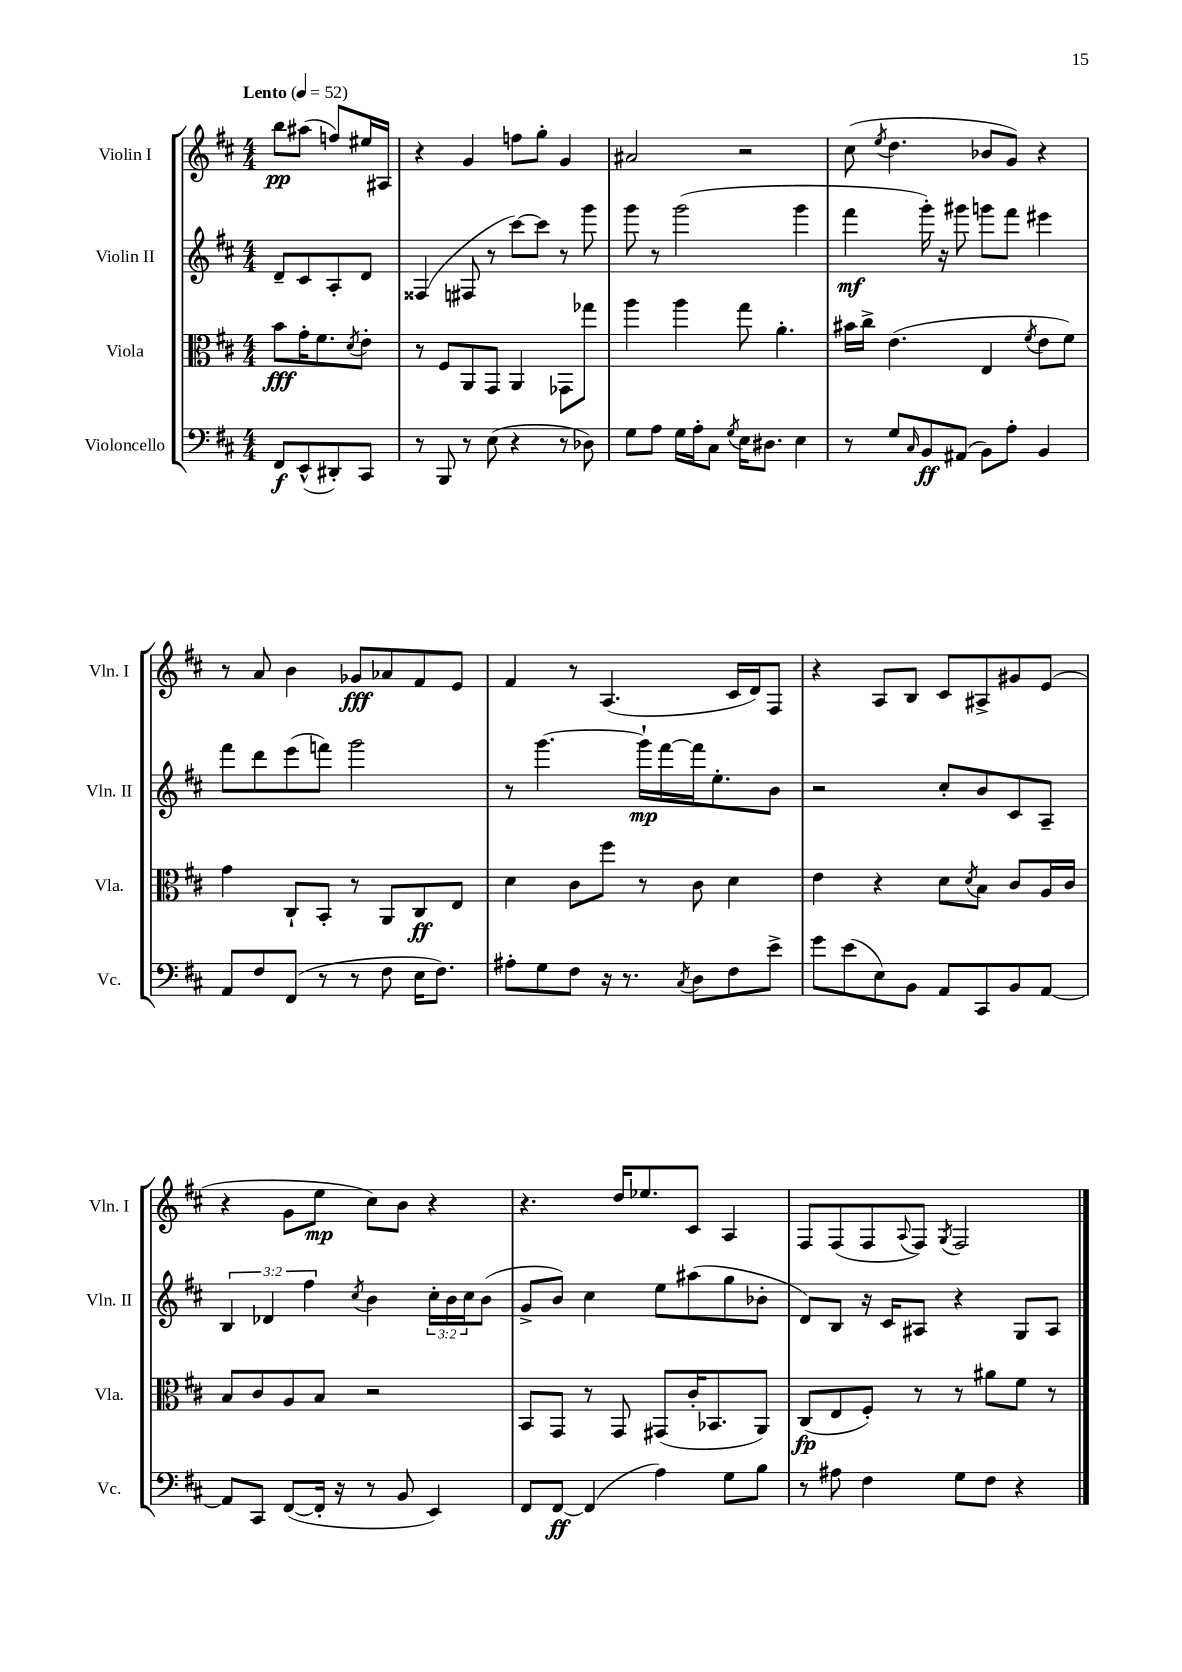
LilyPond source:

<<
\new StaffGroup <<
\new Staff = "s0" \with { instrumentName = "Violin I" shortInstrumentName = "Vln. I" } {
    \clef treble \key d \major \numericTimeSignature \time 4/4 \partial 2 \tempo "Lento" 4 = 52
    b''8\pp ais''8( f''8) eis''16 ais16 |
    r4 g'4 f''8 g''8-. g'4 |
    ais'2 r2 |
    cis''8( \acciaccatura { e''8 } d''4. bes'8 g'8) r4 |
    r8 a'8 b'4 ges'8\fff aes'8 fis'8 e'8 |
    fis'4 r8 a4.( cis'16 d'16) fis8 |
    r4 a8 b8 cis'8 ais8-> gis'8 e'8( |
    r4 g'8 e''8\mp cis''8) b'8 r4 |
    r4. d''16 ees''8. cis'8 a4 |
    fis8 fis8( fis8 \appoggiatura { a8 } fis8) \acciaccatura { g8 } fis2 \bar "|." |
}
\new Staff = "s1" \with { instrumentName = "Violin II" shortInstrumentName = "Vln. II" } {
    \clef treble \key d \major \numericTimeSignature \time 4/4 \override Staff.TupletNumber.text = #tuplet-number::calc-fraction-text \partial 2
    d'8-- cis'8 a8-. d'8 |
    fisis4( fis8 r8 cis'''8~) cis'''8 r8 g'''8 |
    g'''8 r8 g'''2( g'''4 |
    fis'''4\mf g'''16-.) r16 gis'''8 g'''8 fis'''8 eis'''4 |
    fis'''8 d'''8 e'''8( f'''8) g'''2 |
    r8 g'''4.~ g'''16-!\mp fis'''16~ fis'''16 e''8.-. b'8 |
    r2 cis''8-. b'8 cis'8 a8-- |
    \tuplet 3/2 { b4 des'4 fis''4 } \acciaccatura { cis''8 } b'4 \tuplet 3/2 { cis''16-. b'16 cis''16 } b'8( |
    g'8-> b'8) cis''4 e''8 ais''8( g''8 bes'8-. |
    d'8) b8 r16 cis'16 ais8 r4 g8 ais8 \bar "|." |
}
\new Staff = "s2" \with { instrumentName = "Viola" shortInstrumentName = "Vla." } {
    \clef alto \key d \major \numericTimeSignature \time 4/4 \partial 2
    b'8\fff g'16-. fis'8. \acciaccatura { d'8 } e'8-. |
    r8 fis8 a,8 g,8 a,4 ges,8 ges''8 |
    a''4 a''4 g''8 a'4.-. |
    bis'16 cis''16-> e'4.( e4 \acciaccatura { fis'8 } e'8 fis'8) |
    g'4 cis8-! b,8-. r8 a,8 cis8\ff e8 |
    d'4 cis'8 fis''8 r8 cis'8 d'4 |
    e'4 r4 d'8 \acciaccatura { d'8 } b8 cis'8 a16 cis'16 |
    b8 cis'8 a8 b8 r2 |
    b,8 g,8 r8 g,8 gis,8( cis'16-. bes,8. a,8) |
    cis8\fp( e8 fis8-.) r8 r8 ais'8 fis'8 r8 \bar "|." |
}
\new Staff = "s3" \with { instrumentName = "Violoncello" shortInstrumentName = "Vc." } {
    \clef bass \key d \major \numericTimeSignature \time 4/4 \partial 2
    fis,8\f e,8-^( dis,8-.) cis,8 |
    r8 b,,8 r8 e8( r4 r8 des8) |
    g8 a8 g16 a16-. cis8 \acciaccatura { g8 } e16 dis8. e4 |
    r8 g8 \grace { cis16 } b,8\ff ais,8( b,8) a8-. b,4 |
    a,8 fis8 fis,8( r8 r8 fis8 e16 fis8.) |
    ais8-. g8 fis8 r16 r8. \acciaccatura { cis8 } d8 fis8 e'8-> |
    g'8 e'8( e8) b,8 a,8 cis,8 b,8 a,8~ |
    a,8 cis,8 fis,8~( fis,16-. r16 r8 b,8 e,4) |
    fis,8 fis,8~\ff fis,4( a4) g8 b8 |
    r8 ais8 fis4 g8 fis8 r4 \bar "|." |
}
>>
>>
\layout { \context { \Score \remove "Bar_number_engraver" } }
